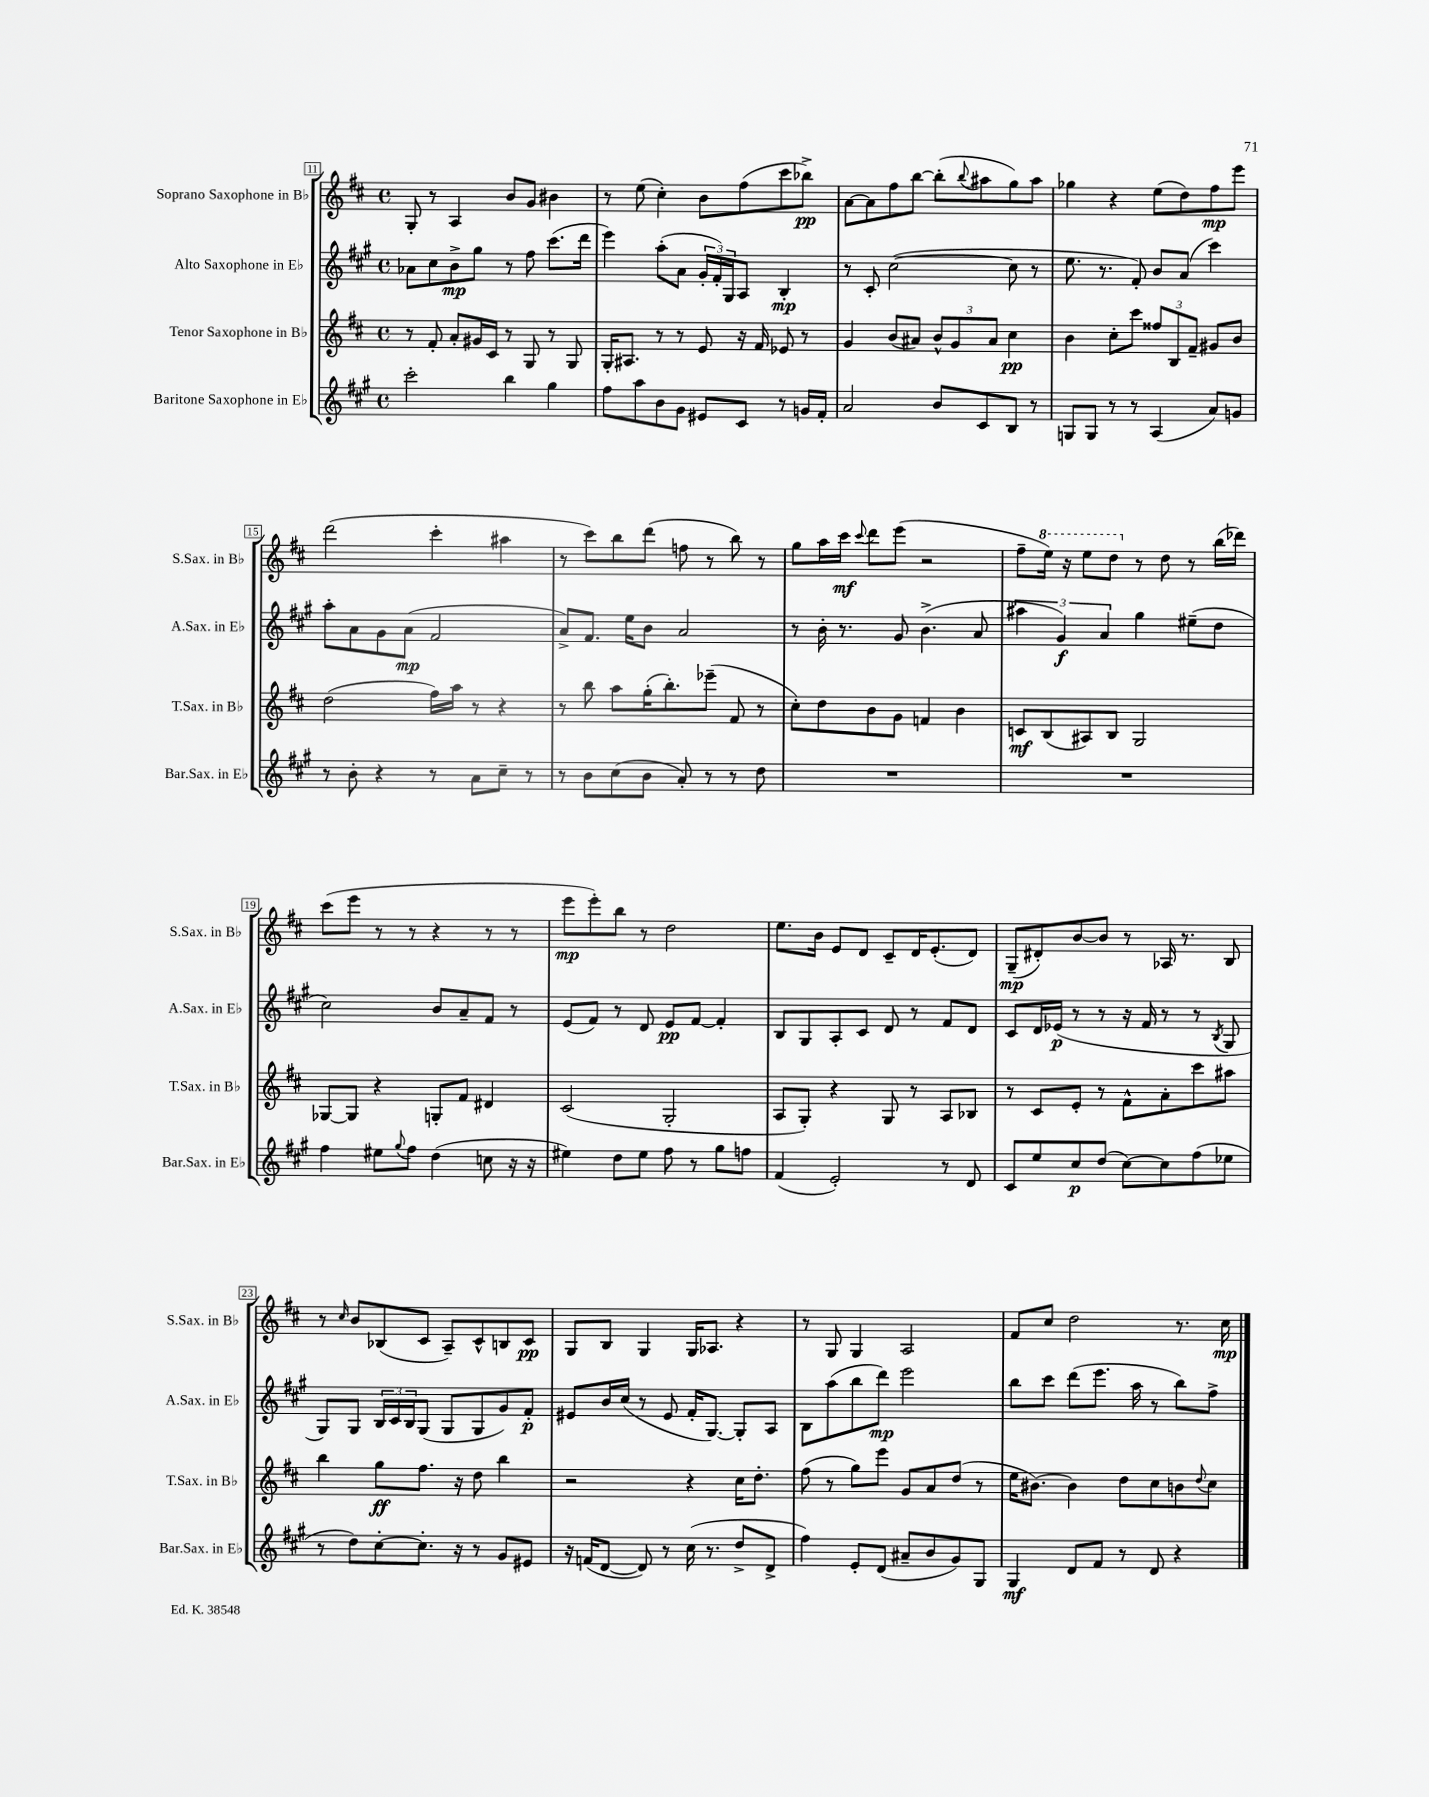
<<
\new StaffGroup <<
\new Staff = "s0" \with { instrumentName = "Soprano Saxophone in Bb" shortInstrumentName = "S.Sax. in Bb" } {
    \clef treble \key d \major \defaultTimeSignature \time 4/4
    g8-. r8 a4 b'8 g'8 bis'4 |
    r8 e''8( cis''4-.) b'8 fis''8( cis'''8 bes''8->\pp) |
    a'8~ a'8 fis''8 b''8~ b''8-.( \appoggiatura { b''8 } ais''8 g''8) ais''8 |
    ges''4 r4 e''8( d''8) fis''8\mp e'''8 |
    d'''2( cis'''4-. ais''4 |
    r8 cis'''8) b''8 d'''8( f''8 r8 b''8) r8 |
    g''8 a''16 cis'''16\mf \appoggiatura { cis'''8 } d'''8 e'''8( r2 |
    fis''8-- \ottava #1 e'''16) r16 e'''8 d'''8 \ottava #0 r8 d''8 r8 b''16( des'''16) |
    cis'''8( e'''8 r8 r8 r4 r8 r8 |
    e'''8\mp e'''8-.) b''8 r8 d''2 |
    e''8. b'16 e'8 d'8 cis'8-- d'16 e'8.-.( d'8) |
    g8--\mp( dis'8-.) b'8~ b'8 r8 aes16 r8. b8 |
    r8 \grace { cis''16 } b'8 bes8( cis'8 a8--) cis'8-^ b8 cis'8\pp |
    g8 b8 g4 g16 aes8. r4 |
    r8 g8 g4 a2 |
    fis'8 cis''8 d''2 r8. cis''16\mp \bar "|." |
}
\new Staff = "s1" \with { instrumentName = "Alto Saxophone in Eb" shortInstrumentName = "A.Sax. in Eb" } {
    \clef treble \key a \major \defaultTimeSignature \time 4/4
    aes'8 cis''8 b'8->\mp gis''8 r8 fis''8 cis'''8.( d'''16 |
    e'''4) a''8-.( a'8 \tuplet 3/2 { gis'16-. fis'16-.) gis16 } a8 b4-.\mp |
    r8 cis'8-. cis''2~( cis''8 r8 |
    e''8. r8. fis'8-.) b'8 a'8( cis'''4) |
    a''8-. a'8 gis'8 a'8\mp( fis'2 |
    a'8->) fis'8. e''16 b'8 a'2 |
    r8 b'16-. r8. gis'8 b'4.->( a'8 |
    \tuplet 3/2 { ais''4 gis'4\f) a'4 } gis''4 eis''8--( d''8 |
    cis''2) b'8 a'8-- fis'8 r8 |
    e'8( fis'8) r8 d'8 e'8\pp fis'8~ fis'4-. |
    b8 gis8 a8-. cis'8 d'8 r8 fis'8 d'8 |
    cis'8 d'16 ees'16\p( r8 r8 r16 fis'16 r8 r8 \acciaccatura { b8 } gis8 |
    gis8) gis8 \tuplet 3/2 { b16 cis'16 b16 } gis8( gis8 gis8 gis'8) fis'8-.\p |
    eis'8 b'16 cis''16( r8 eis'8 fis'16-. gis8.~) gis8-. a8 |
    b8 a''8( b''8 d'''8\mp) e'''2 |
    b''8 cis'''8 d'''8( e'''8. a''16 r8 b''8) fis''8-> \bar "|." |
}
\new Staff = "s2" \with { instrumentName = "Tenor Saxophone in Bb" shortInstrumentName = "T.Sax. in Bb" } {
    \clef treble \key d \major \defaultTimeSignature \time 4/4
    r8 fis'8-. a'8-. gis'16 cis'16 r8 g8 r8 g8 |
    g16-. ais8. r8 r8 e'8 r16 fis'16 ees'8 r8 |
    g'4 b'8( ais'8) \tuplet 3/2 { b'8-^ g'8 ais'8 } cis''4\pp |
    b'4 cis''8-. cis'''8 \tuplet 3/2 { fisis''8 b8 fis'8-- } gis'8 b'8 |
    d''2( fis''16) a''16 r8 r4 |
    r8 b''8 a''8 g''16-.( b''8.-.) ees'''8--( fis'8 r8 |
    cis''8-.) d''8 b'8 g'8 f'4 b'4 |
    c'8\mf b8( ais8) b8 g2 |
    ges8~ ges8 r4 g8-. fis'8 dis'4 |
    cis'2( g2-. |
    a8 g8-.) r4 g8 r8 a8 bes8 |
    r8 cis'8 e'8-. r8 fis'8-^ a'8-. cis'''8 ais''8 |
    b''4 g''8\ff fis''8. r16 d''8 b''4 |
    r2 r4 cis''16 d''8.-. |
    fis''8( r8 g''8) e'''8 g'8 a'8 d''8( r8 |
    e''16 bis'8.~) bis'4 d''8 cis''8 b'8 \appoggiatura { d''8 } cis''8 \bar "|." |
}
\new Staff = "s3" \with { instrumentName = "Baritone Saxophone in Eb" shortInstrumentName = "Bar.Sax. in Eb" } {
    \clef treble \key a \major \defaultTimeSignature \time 4/4
    cis'''2-. b''4 gis''4 |
    fis''8 a''8 b'8 gis'8 eis'8 cis'8 r8 g'16 fis'16-. |
    a'2 b'8 cis'8 b8 r8 |
    g8 g8 r8 r8 a4( a'8) g'8 |
    r8 b'8-. r4 r8 a'8 cis''8-- r8 |
    r8 b'8 cis''8( b'8 a'8-.) r8 r8 d''8 |
    R1 |
    R1 |
    fis''4 eis''8 \appoggiatura { gis''8 } fis''8 d''4( c''8 r16 r16 |
    eis''4) d''8 eis''8 fis''8 r8 gis''8 f''8 |
    fis'4( e'2-.) r8 d'8 |
    cis'8 e''8 cis''8\p d''8( cis''8~) cis''8 fis''8( ees''8 |
    r8 d''8) cis''8~-. cis''8.-. r16 r8 gis'8 eis'8 |
    r16 f'16( d'8~ d'8) r8 cis''16( r8. d''8-> d'8-> |
    fis''4) e'8-. d'8( ais'8-- b'8 gis'8) gis8 |
    gis4\mf d'8 fis'8 r8 d'8 r4 \bar "|." |
}
>>
>>
\layout { \context { \Score currentBarNumber = #11 \override BarNumber.stencil = #(make-stencil-boxer 0.1 0.3 ly:text-interface::print) } }
